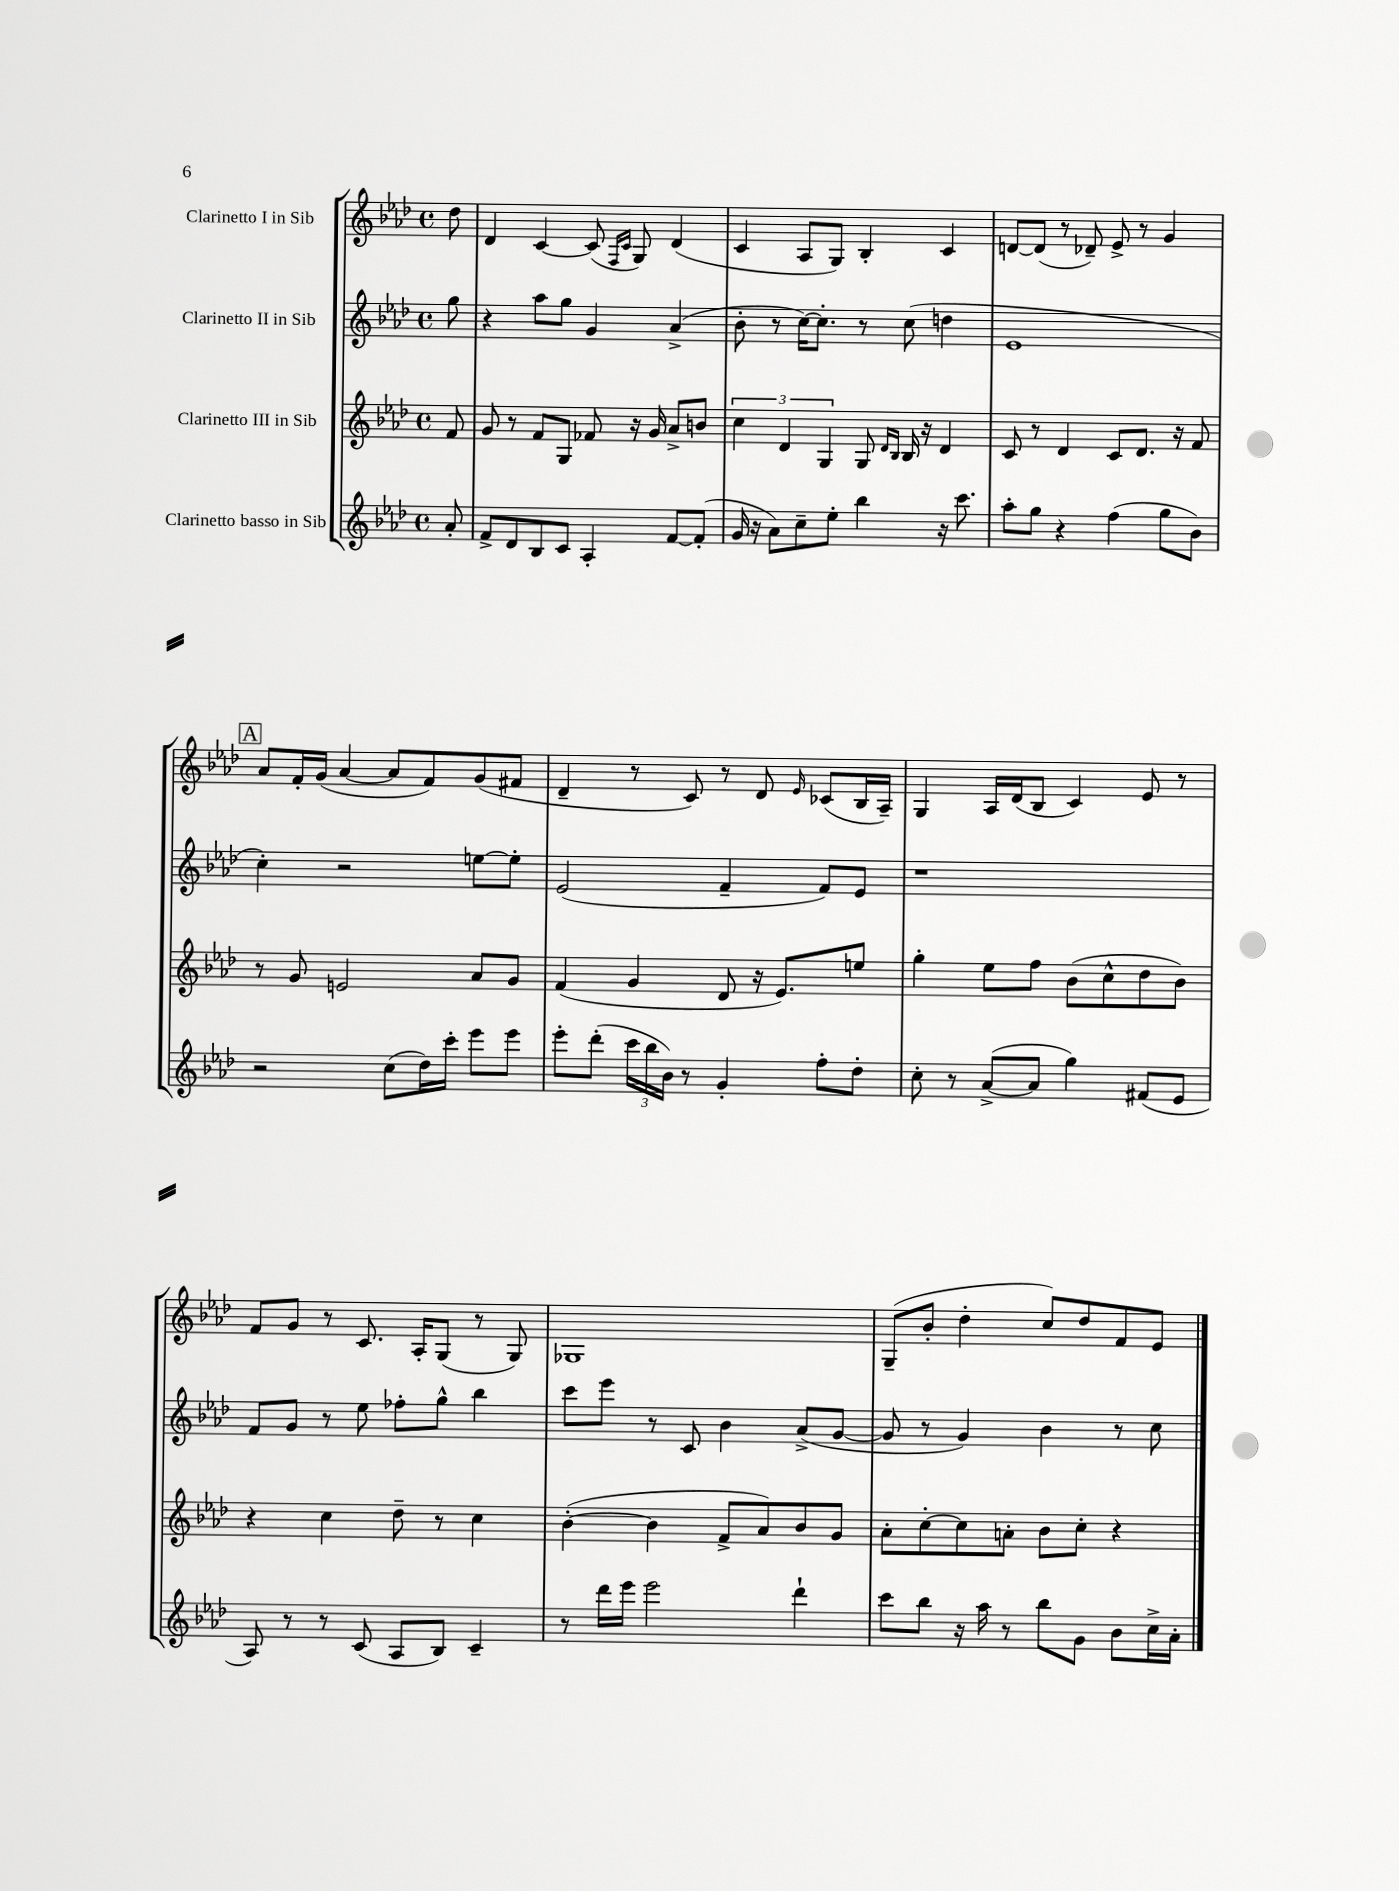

**kern	**kern	**kern	**kern
*staff4	*staff3	*staff2	*staff1
*clefG2	*clefG2	*clefG2	*clefG2
*k[b-e-a-d-]	*k[b-e-a-d-]	*k[b-e-a-d-]	*k[b-e-a-d-]
*M4/4	*M4/4	*M4/4	*M4/4
*met(c)	*met(c)	*met(c)	*met(c)
8a-'	8f	8gg	8dd-
=	=	=	=
8f^	8g	4r	4d-
8d-	8r	.	.
8B-	8f	8aa-	[4c
8c	8G	8gg	.
4A-'	8f-	4g	(8c]
.	.	.	16qqF
.	.	.	16qqc
.	16r	.	8G)
.	16g	.	.
[8f	8a-^	(4a-^	(4d-
(8f']	8b	.	.
=	=	=	=
16g	6cc	8b-'	4c
16r	.	.	.
8a-)	.	8r	.
.	6d-	.	.
8cc~	.	[16cc)	8A-
.	.	8.cc']	.
.	6G	.	.
8ee-'	.	.	8G)
4bb-	8G	8r	4B-'
.	16qqd-	.	.
.	16qqB-	.	.
.	16B-	(8cc	.
.	16r	.	.
16r	4d-	4dd	4c
8.ccc	.	.	.
=	=	=	=
8aa-'	8c	1e-	[8d
8gg	8r	.	(8d]
4r	4d-	.	8r
.	.	.	8d-~)
(4ff	8c	.	8e-^
.	8.d-	.	8r
8gg	.	.	4g
.	16r	.	.
8b-)	8f	.	.
=	=	=	=
2r	8r	4cc')	8a-
.	8g	.	16f'
.	.	.	(16g
.	2e	2r	[4a-
(8cc	.	.	8a-]
16dd-)	.	.	8f)
16ccc'	.	.	.
8eee-	8a-	[8ee	(8g
8eee-	8g	8ee']	8f#
=	=	=	=
8eee-'	(4f	(2e-	4d-~
(8ddd-'	.	.	.
24ccc	4g	.	8r
24bb-	.	.	.
24b-)	.	.	.
8r	.	.	8c)
4g'	8d-	4f~	8r
.	16r	.	8d-
.	8.e-)	.	.
.	.	.	16qqe-
8ff'	.	8f)	(8c-
8dd-'	8ee	8e-	16B-
.	.	.	16A-~)
=	=	=	=
8cc'	4gg'	1r	4G
8r	.	.	.
([8a-^	8ee-	.	16A-
.	.	.	(16d-
8a-]	8ff	.	8B-
4gg)	(8b-	.	4c)
.	8cc^^	.	.
(8f#	8dd-	.	8e-
8e-	8b-)	.	8r
=	=	=	=
8A-)	4r	8f	8f
8r	.	8g	8g
8r	4cc	8r	8r
(8c	.	8ee-	8.c
8A-	8dd-~	8ff-'	.
.	.	.	16A-'
8B-)	8r	8gg^^	(8G
4c~	4cc	4bb-	8r
.	.	.	8G)
=	=	=	=
8r	([4b-'	8ccc	1G-
16ddd-	.	8eee-	.
16eee-	.	.	.
2eee-	4b-]	8r	.
.	.	8c	.
.	8f^	4b-	.
.	8a-)	.	.
4ddd-`	8b-	(8a-^	.
.	8g	[8g	.
=	=	=	=
8ccc	8a-'	8g]	(8G~
8bb-	[8cc'	8r	8b-'
16r	8cc]	4g)	4dd-'
16aa-	.	.	.
8r	8a'	.	.
8bb-	8b-	4b-	8cc)
8g	8cc'	.	8dd-
8b-	4r	8r	8f
16cc^	.	8cc	8e-
16a-'	.	.	.
==	==	==	==
*-	*-	*-	*-
